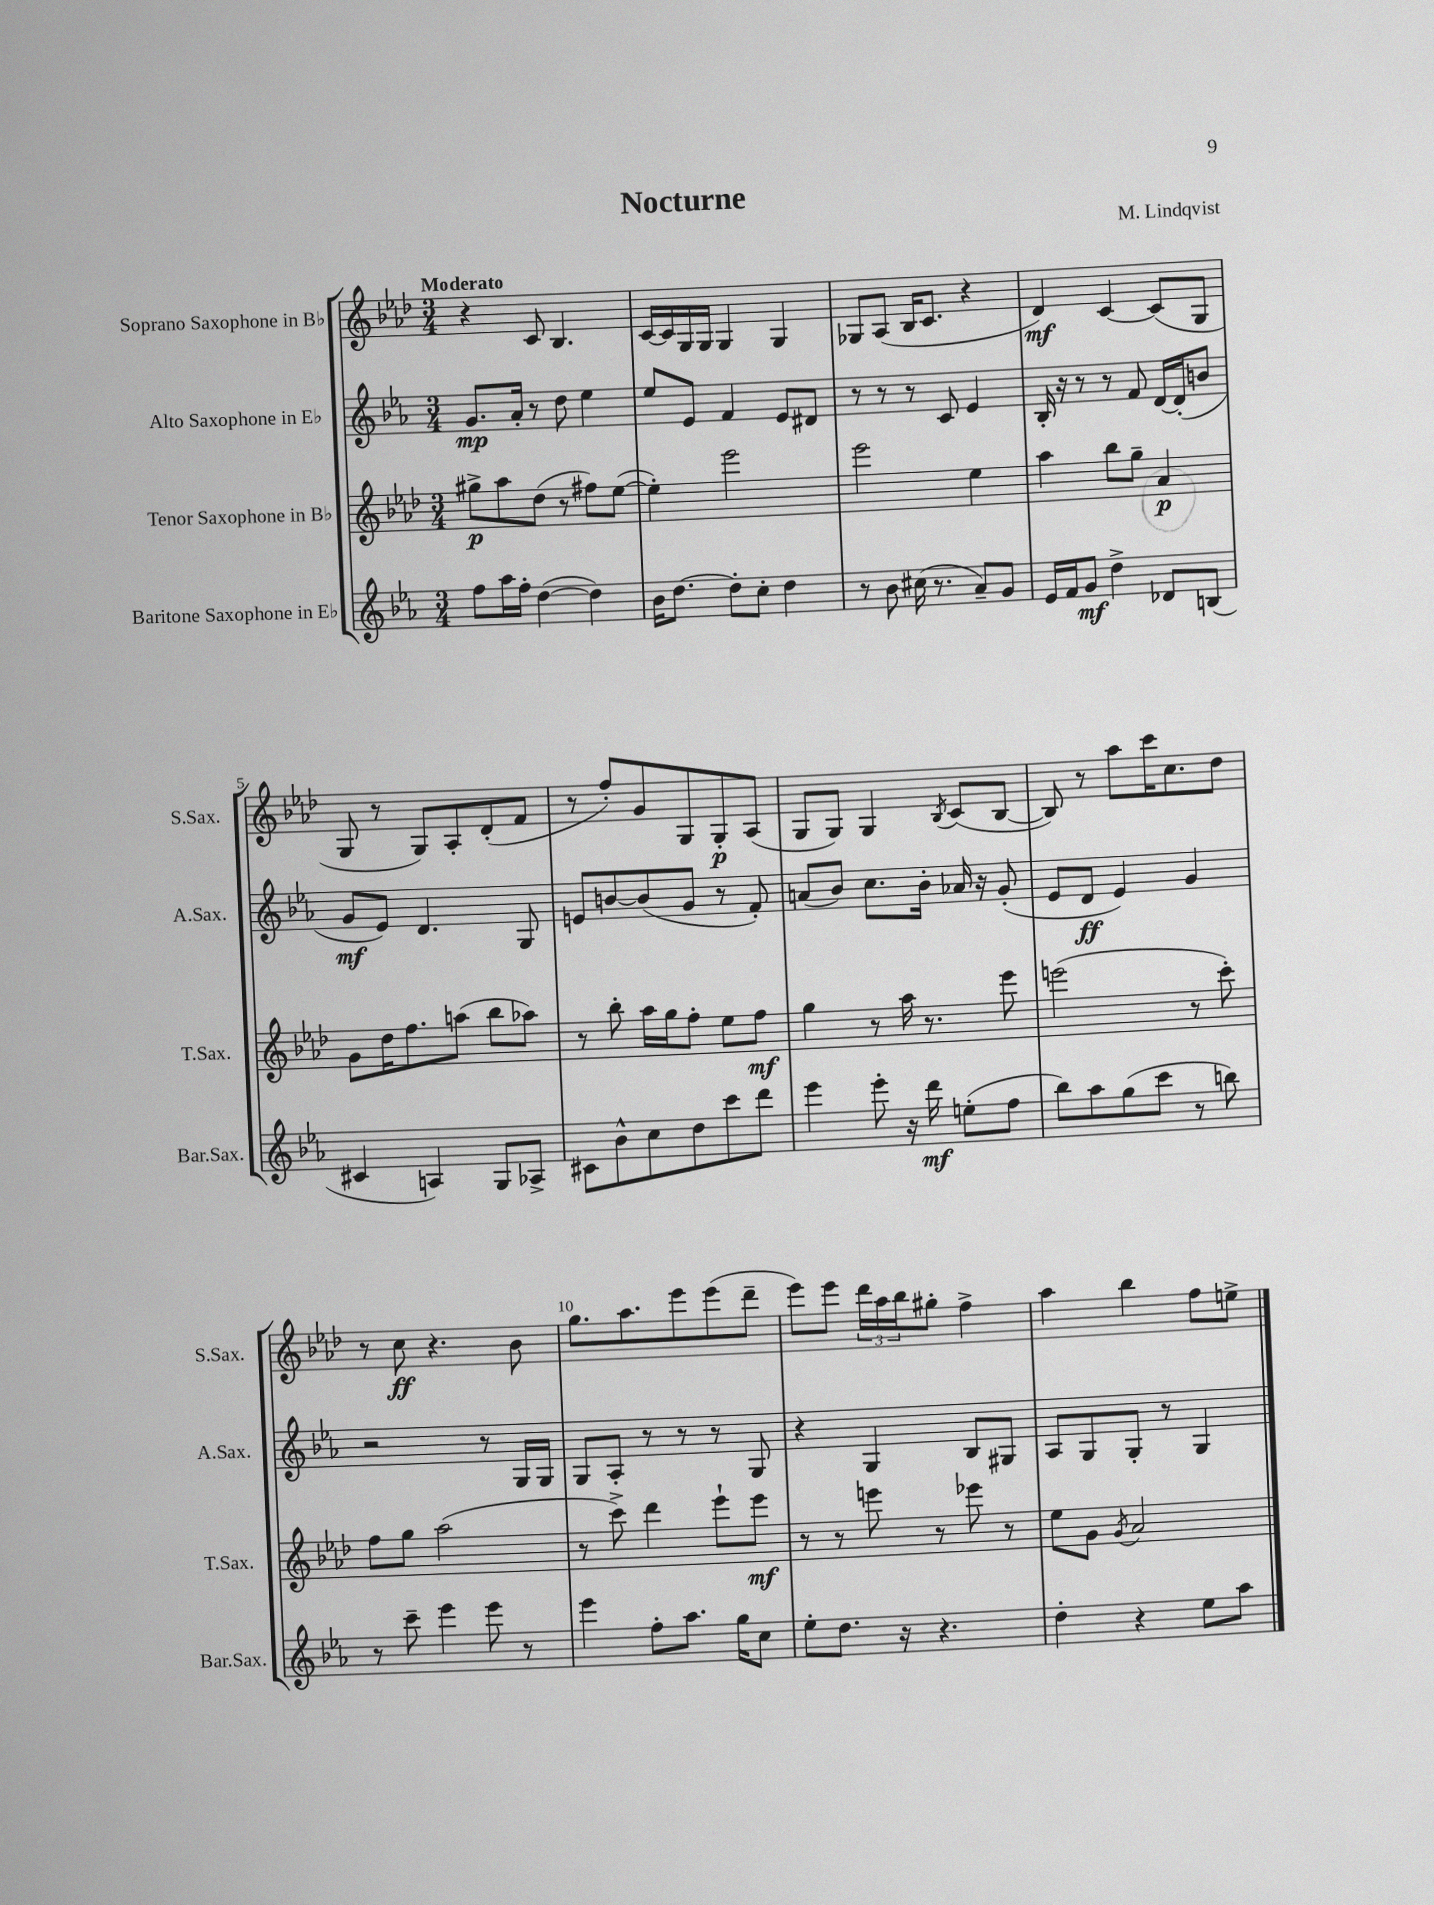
\header { title = "Nocturne" composer = "M. Lindqvist" }
<<
\new StaffGroup <<
\new Staff = "s0" \with { instrumentName = "Soprano Saxophone in Bb" shortInstrumentName = "S.Sax." } {
    \clef treble \key aes \major \numericTimeSignature \time 3/4 \tempo "Moderato"
    r4 c'8 bes4. |
    c'16~ c'16 g16 g16 g4 g4 |
    ges8 aes8( bes16 c'8. r4 |
    des'4\mf) c'4~ c'8( g8 |
    g8 r8 g8) aes8-. des'8-.( f'8 |
    r8 f''8-.) g'8 g8 g8-.\p aes8( |
    g8 g8) g4 \acciaccatura { bes8 } c'8( bes8~ |
    bes8) r8 aes''8 c'''16 c''8. des''8 |
    r8 c''8\ff r4. bes'8 |
    g''8. aes''8. ees'''8 ees'''8( des'''8-- |
    ees'''8) ees'''8 \tuplet 3/2 { des'''16 aes''16 bes''16 } gis''8-. f''4-> |
    aes''4 bes''4 f''8 e''8-> \bar "|." |
}
\new Staff = "s1" \with { instrumentName = "Alto Saxophone in Eb" shortInstrumentName = "A.Sax." } {
    \clef treble \key ees \major \numericTimeSignature \time 3/4
    g'8.\mp aes'16-. r8 d''8 ees''4 |
    ees''8 ees'8 f'4 ees'8 dis'8 |
    r8 r8 r8 c'8 ees'4 |
    bes16-. r16 r8 r8 f'8 d'16~ d'16-.( b'8 |
    g'8\mf ees'8) d'4. g8 |
    e'8 b'8~ b'8( g'8 r8 f'8-.) |
    a'8( bes'8) c''8. bes'16-. aes'16 r16 g'8-.( |
    ees'8 d'8\ff ees'4) g'4 |
    r2 r8 g16 g16 |
    g8 aes8-. r8 r8 r8 g8 |
    r4 g4 bes8 gis8 |
    aes8 g8 g8-. r8 g4 \bar "|." |
}
\new Staff = "s2" \with { instrumentName = "Tenor Saxophone in Bb" shortInstrumentName = "T.Sax." } {
    \clef treble \key aes \major \numericTimeSignature \time 3/4
    gis''8->\p aes''8 des''8( r8 fis''8) ees''8~( |
    ees''4-.) ees'''2 |
    ees'''2 ees''4 |
    aes''4 bes''8 g''8-- aes'4\p |
    g'8 des''16 f''8. a''8( bes''8 aes''8) |
    r8 bes''8-. aes''16 g''16 f''8-. ees''8 f''8\mf |
    g''4 r8 aes''16 r8. ees'''8 |
    e'''2( r8 c'''8-.) |
    f''8 g''8 aes''2( |
    r8 c'''8->) des'''4 ees'''8-! ees'''8\mf |
    r8 r8 e'''8 r8 ees'''8 r8 |
    ees''8 g'8 \acciaccatura { g'8 } aes'2 \bar "|." |
}
\new Staff = "s3" \with { instrumentName = "Baritone Saxophone in Eb" shortInstrumentName = "Bar.Sax." } {
    \clef treble \key ees \major \numericTimeSignature \time 3/4
    f''8 aes''16 f''16-. d''4~( d''4) |
    bes'16 d''8.~ d''8-. c''8-. d''4 |
    r8 bes'8 cis''16( r8. aes'8--) g'8 |
    ees'16 f'16 g'8\mf d''4-> des'8 b8( |
    cis'4 a4) g8 aes8-> |
    cis'8 bes'8-^ c''8 d''8 c'''8 d'''8 |
    ees'''4 ees'''8-. r16 d'''16\mf e''8-.( f''8 |
    bes''8) aes''8 g''8( c'''8 r8 b''8) |
    r8 c'''8-- ees'''4 ees'''8 r8 |
    ees'''4 f''8-. aes''8. g''16 c''8 |
    ees''8-. d''8. r16 r4. |
    d''4-. r4 ees''8 aes''8 \bar "|." |
}
>>
>>
\layout { \context { \Score \override BarNumber.break-visibility = ##(#f #t #t) barNumberVisibility = #(every-nth-bar-number-visible 5) } }
